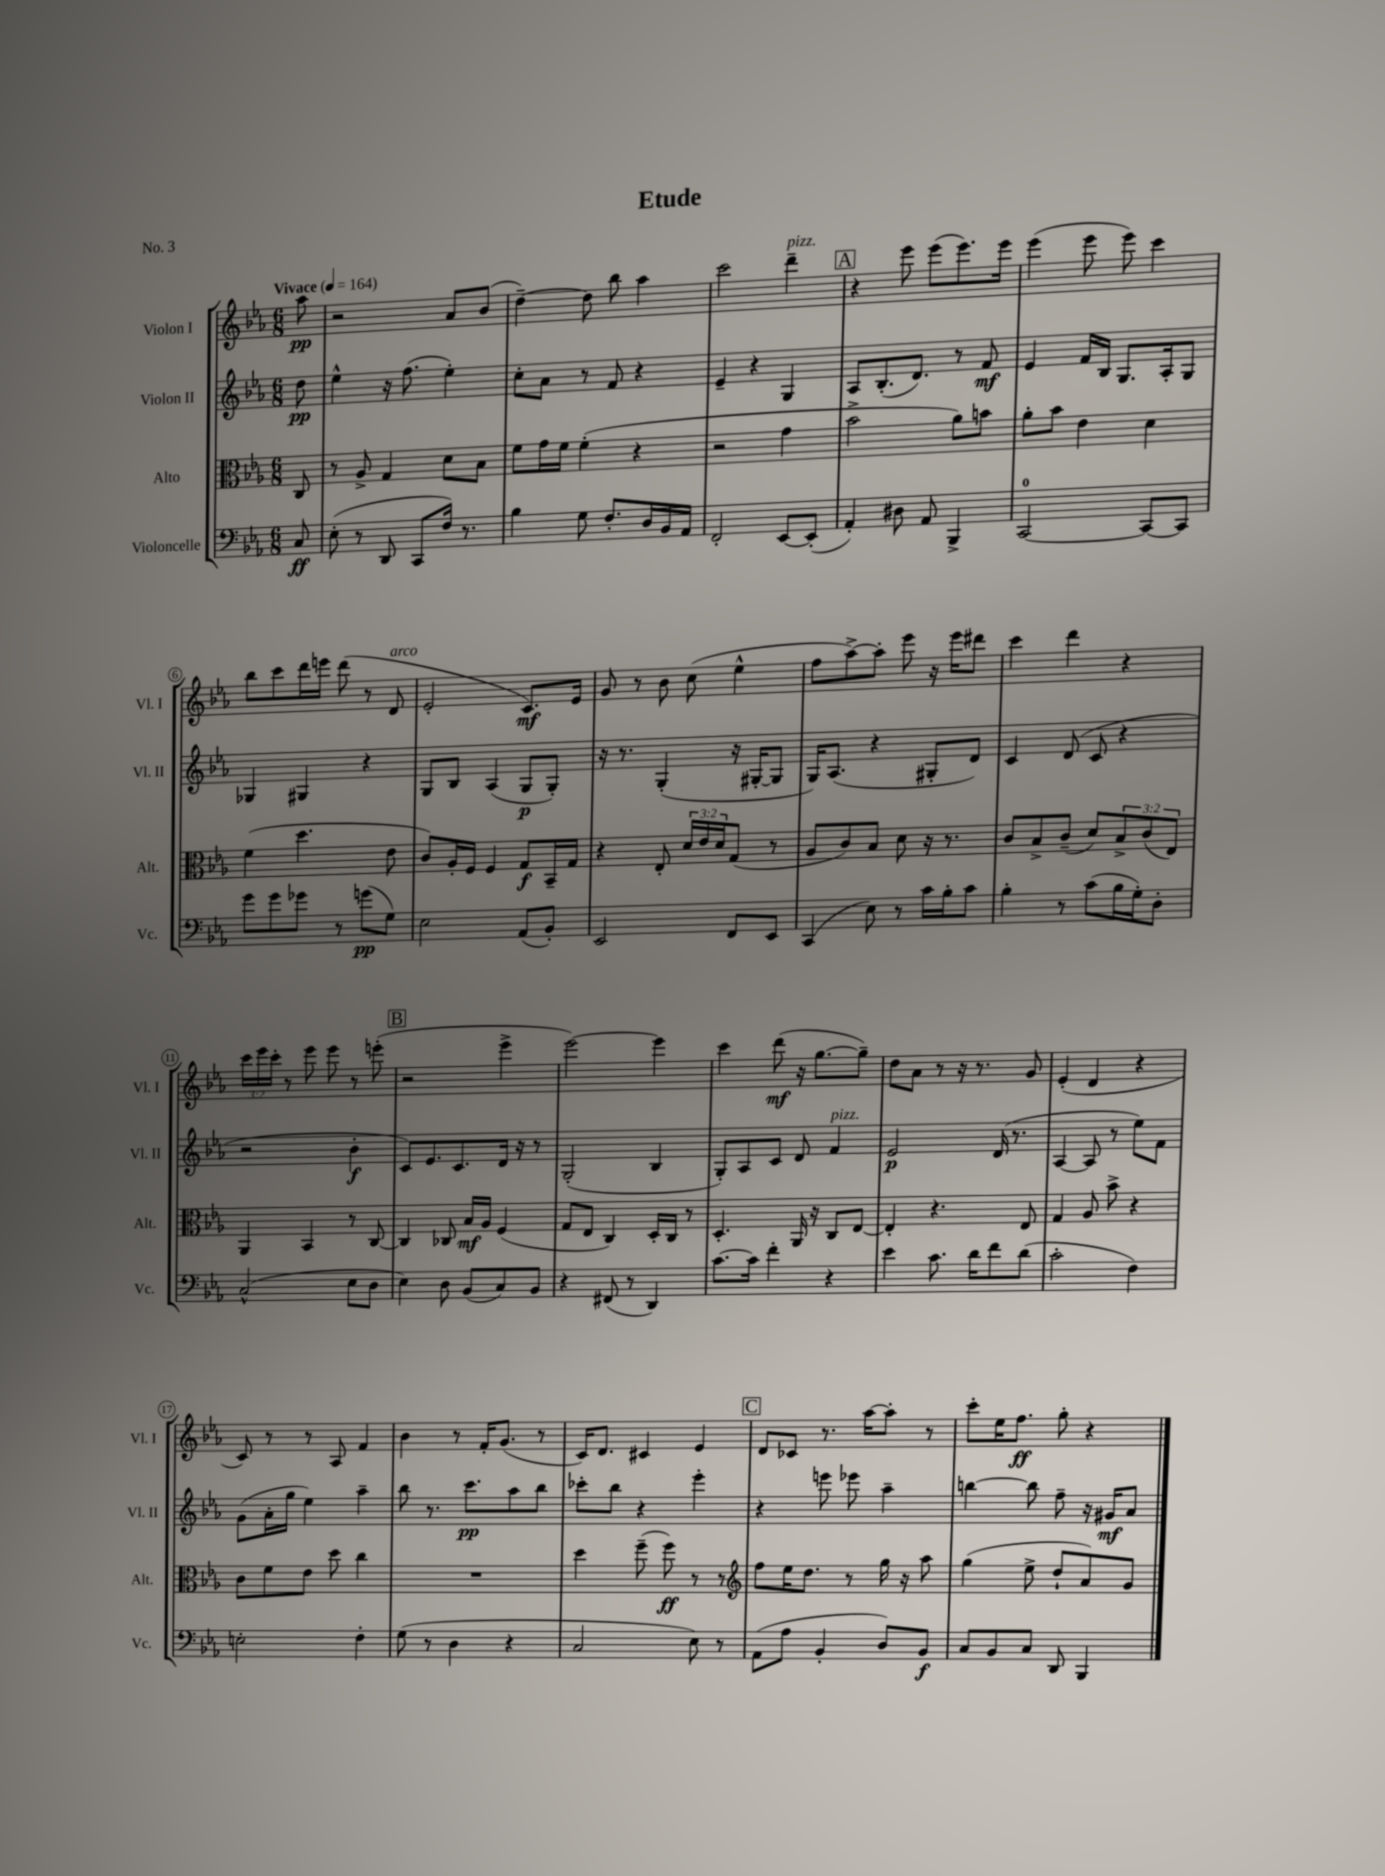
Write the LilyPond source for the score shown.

\header { title = "Etude" piece = "No. 3" }
<<
\new StaffGroup <<
\new Staff = "s0" \with { instrumentName = "Violon I" shortInstrumentName = "Vl. I" } {
    \clef treble \key ees \major \numericTimeSignature \time 6/8 \override Staff.TupletNumber.text = #tuplet-number::calc-fraction-text \partial 8 \tempo "Vivace" 4 = 164
    aes''8\pp |
    r2 aes'8 bes'8( |
    d''4~--) d''8 bes''8 aes''4 |
    c'''2 d'''4--^\markup { \italic "pizz." } |
    \mark \markup { \box "A" } r4 ees'''8 ees'''8( ees'''8.) ees'''16 |
    ees'''4( ees'''8 ees'''8) c'''4 |
    bes''8 c'''8 d'''16 e'''16 d'''8( r8 d'8^\markup { \italic "arco" } |
    ees'2-. c'8.\mf) ees'16 |
    g'8 r8 bes'8 c''8( ees''4-^ |
    f''8 aes''8~->) aes''8-. ees'''8 r16 ees'''16 dis'''8 |
    c'''4 d'''4 r4 |
    \tuplet 3/2 { c'''16 ees'''16 c'''16-. } r8 ees'''8 ees'''8 r8 e'''8-.( |
    \mark \markup { \box "B" } r2 ees'''4-> |
    ees'''2~) ees'''4 |
    c'''4 d'''8\mf( r16 g''8.~ g''8--) |
    d''8 aes'8 r8 r16 r8. g'8 |
    ees'4-.( d'4 r4 |
    c'8) r8 r8 aes8 f'4 |
    bes'4 r8 f'16-. g'8.( r8 |
    c'16) d'8. cis'4 ees'4 |
    \mark \markup { \box "C" } d'8 ces'8 r8. aes''16~ aes''8-. r8 |
    c'''8-. ees''16 f''8.\ff g''8-. r4 \bar "|." |
}
\new Staff = "s1" \with { instrumentName = "Violon II" shortInstrumentName = "Vl. II" } {
    \clef treble \key ees \major \numericTimeSignature \time 6/8 \partial 8
    d''8\pp |
    ees''4-^ r16 f''8.( ees''4-.) |
    c''8-. aes'8 r8 f'8 r4 |
    ees'4-- r4 g4 |
    \mark \markup { \box "A" } aes8 bes8.-.( d'8.) r8 f'8\mf |
    ees'4 f'16 bes16 g8. aes16-. g8 |
    ges4 gis4 r4 |
    g8 bes8 aes4( g8\p g8-.) |
    r16 r8. g4-.( r16 gis16~-. gis8 |
    g16) aes8.( r4 gis8-. d'8) |
    c'4 d'8( c'8 r4 |
    r2 bes'4-.\f |
    \mark \markup { \box "B" } c'8) ees'8. c'8. d'16 r16 r8 |
    g2-.( bes4 |
    g8-.) aes8 c'8 d'8 f'4^\markup { \italic "pizz." } |
    ees'2\p d'16( r8. |
    aes4~ aes8 r8 ees''8) f'8 |
    g'8( aes'16-. g''16 ees''4) aes''4-- |
    bes''8 r8. c'''8.\pp aes''8 bes''8 |
    ces'''8-. bes''8 r4 ees'''4-. |
    \mark \markup { \box "C" } r4 e'''8 ees'''8 aes''4-- |
    b''4~ b''8 f''8-- r16 gis'16\mf aes'8 \bar "|." |
}
\new Staff = "s2" \with { instrumentName = "Alto" shortInstrumentName = "Alt." } {
    \clef alto \key ees \major \numericTimeSignature \time 6/8 \override Staff.TupletNumber.text = #tuplet-number::calc-fraction-text \partial 8
    c8 |
    r8 aes8-> g4 d'8 bes8 |
    f'8 g'16 f'16 f'4-.( r4 |
    r2 g'4 |
    \mark \markup { \box "A" } bes'2-> aes'8) b'8 |
    aes'8-. bes'8 ees'4 d'4 |
    f'4( d''4. ees'8 |
    c'8) aes16-. f16 f4 g8\f bes,16-- g16 |
    r4 ees8-. \tuplet 3/2 { d'16 ees'16 d'16 } g8( r8 |
    aes8 c'8) bes8 d'8 r16 r8. |
    c'8 bes8-> c'8--( d'8) \tuplet 3/2 { bes8-> c'8( ees8) } |
    aes,4 bes,4 r8 c8~ |
    \mark \markup { \box "B" } c4 ces8 bes16\mf aes16 f4( |
    g8 ees8 c4) d16-. c16 r8 |
    d4.-. aes,16 r16 c8 ees8~ |
    ees4-. r4. ees8 |
    g4 aes8 bes'8-> r4 |
    c'8 f'8 ees'8 d''8 c''4 |
    R2. |
    d''4 f''8--( f''8\ff) r8 r8 |
    \mark \markup { \box "C" } \clef treble f''8 ees''16 d''8. r8 g''16 r16 aes''8 |
    g''4( ees''8-> d''8-! aes'8) g'8 \bar "|." |
}
\new Staff = "s3" \with { instrumentName = "Violoncelle" shortInstrumentName = "Vc." } {
    \clef bass \key ees \major \numericTimeSignature \time 6/8 \partial 8
    c8\ff |
    ees8-.( r8 d,8 c,8 f16) r8. |
    bes4 g8 f8.-. d16 bes,16 aes,16 |
    f,2-. ees,8~ ees,8-.( |
    \mark \markup { \box "A" } aes,4-.) dis8 aes,8 bes,,4-> |
    c,2-0~ c,8~ c,8 |
    g'8 g'8 ges'8 r8 g'8\pp( g8) |
    ees2 aes,8( bes,8-.) |
    ees,2 f,8 ees,8 |
    c,4( ees8) r8 c'16 bes16-. c'8 |
    bes4-. r8 c'8( bes16 g16-.) d8-. |
    c2-^( ees8 d8 |
    \mark \markup { \box "B" } ees4) d8 bes,8( c8) bes,8 |
    r4 fis,8( r8 d,4) |
    c'8.~ c'16 f'4-. r4 |
    ees'4 c'8. d'16 f'8 d'8( |
    c'2-. f4) |
    e2-. f4-. |
    g8( r8 d4 r4 |
    c2 ees8) r8 |
    \mark \markup { \box "C" } aes,8( aes8 bes,4-. d8) bes,8\f |
    c8 bes,8 c8 d,8 bes,,4 \bar "|." |
}
>>
>>
\layout { \context { \Score \override BarNumber.stencil = #(make-stencil-circler 0.1 0.3 ly:text-interface::print) } }
